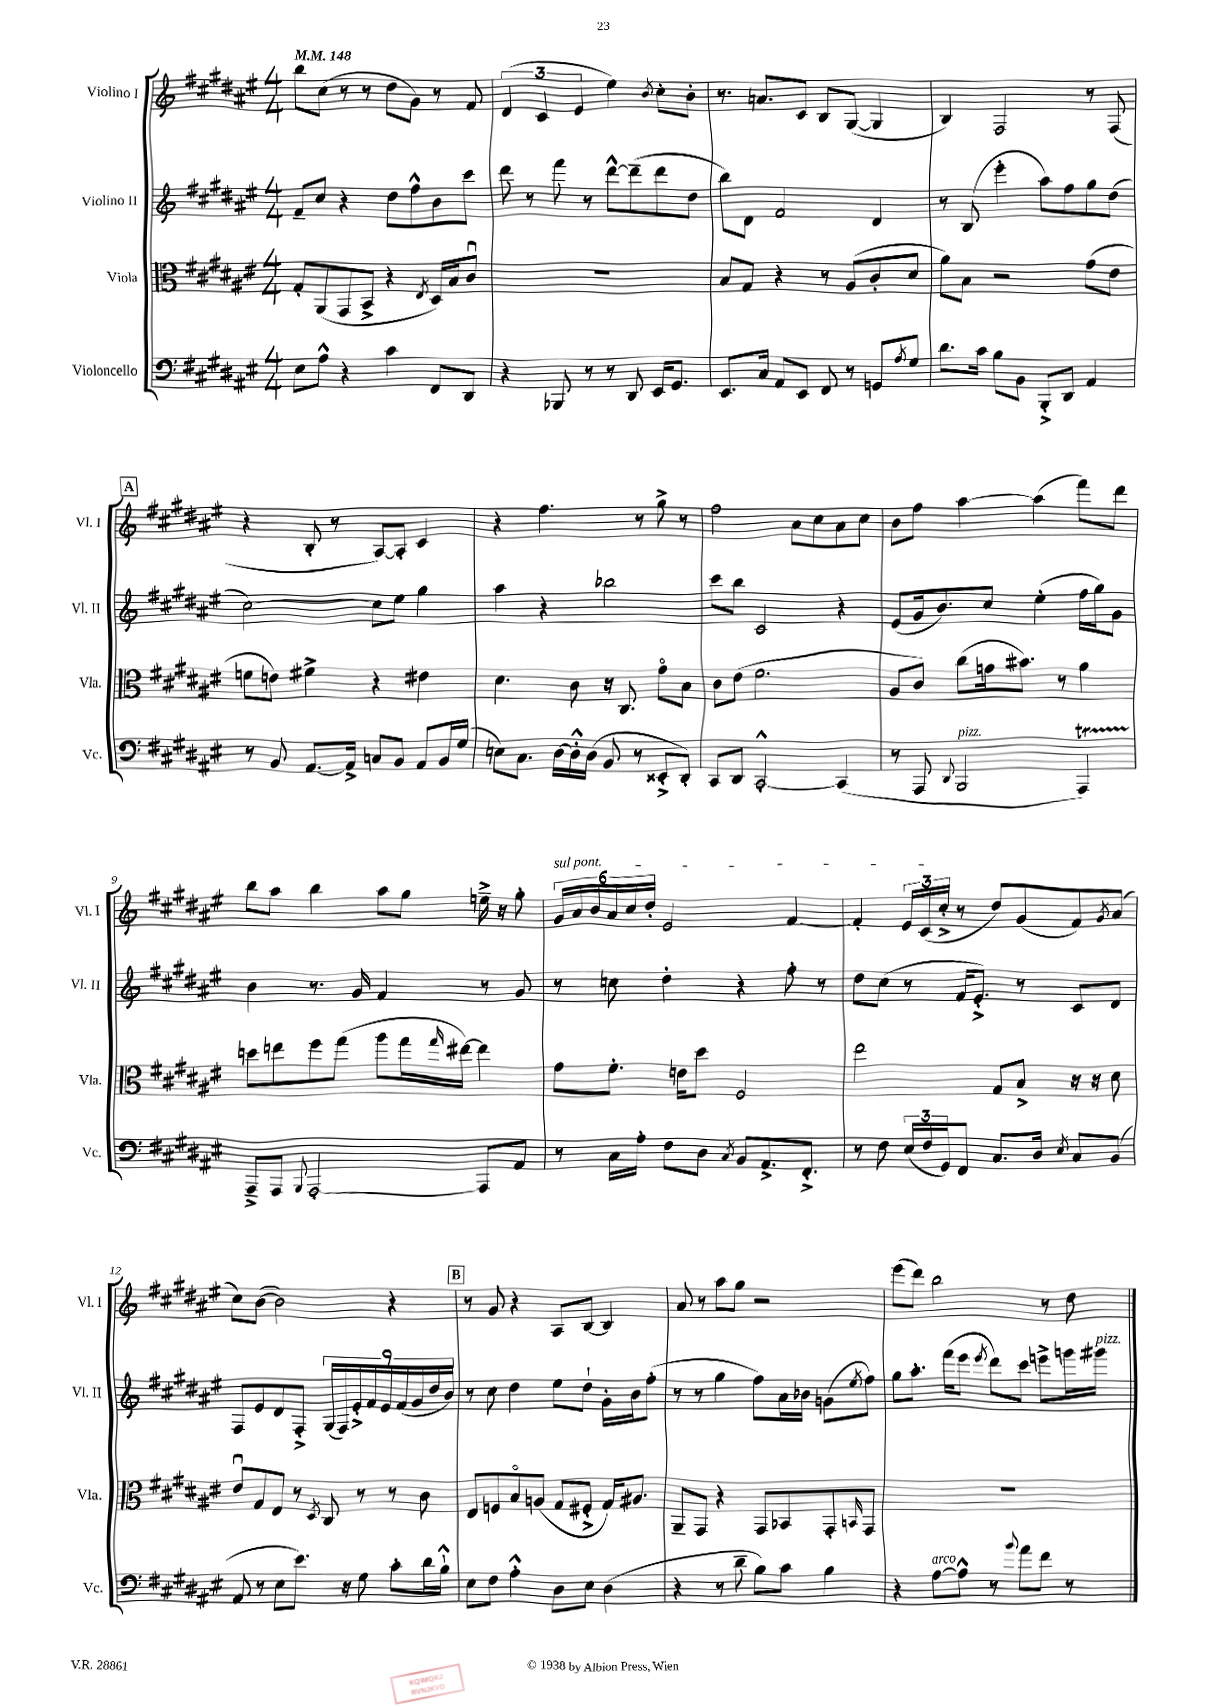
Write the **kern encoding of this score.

**kern	**kern	**kern	**kern
*staff4	*staff3	*staff2	*staff1
*clefF4	*clefC3	*clefG2	*clefG2
*k[f#c#g#d#a#e#]	*k[f#c#g#d#a#e#]	*k[f#c#g#d#a#e#]	*k[f#c#g#d#a#e#]
*M4/4	*M4/4	*M4/4	*M4/4
*MM148	*MM148	*MM148	*MM148
8E#\L	8G#'/L	8f#~/L	8bb\L
8A#^^\J	(8AA#/	8cc#/J	(8cc#\J
4r	8GG#/	4r	8r
.	8BB^/J	.	8r
4c#\	4r	8dd#\L	8dd#\L
.	.	8ff#^^\	8g#\J)
.	8qE#/	.	.
8FF#/L	16D#/LL)	8b\	8r
.	16B/J	.	.
8DD#/J	8c#u/J	8ccc#\J	8f#/
=	=	=	=
4r	1r	8ddd#\	(6d#/
.	.	8r	.
.	.	.	6c#/
8BBB-/	.	8fff#\	.
.	.	.	6e#/
8r	.	8r	.
8r	.	[8ddd#^^\L	4ee#\)
8DD#/	.	(8ddd#~\]	.
.	.	.	8qb/
16EE#/LK	.	8ddd#\	8cc#'\L
8.GG#/J	.	.	.
.	.	8dd#\J	8b'\J
=	=	=	=
8.EE#/L	8B/L	8bb\L)	8.r
.	8G#/J	8d#\J	.
16C#/Jk	.	.	8.a/L
8AA#/L	4r	2f#/	.
8EE#/J	.	.	8c#/J
8FF#/	8r	.	8B/L
8r	(8A#/L	.	([8G#/J
8GG/L	8c#'/	4d#/	4G#/]
8qA#/	.	.	.
8G#/J	8d#/J	.	.
=	=	=	=
8.d#\L	8a#\L)	8r	4B/)
.	8B\J	(8B/	.
16c#\Jk	.	.	.
8B\L	2r	4eee#'\	2F#/
8BB\J	.	.	.
8BBB'^/L	.	8aa#\L)	.
8DD#/J	.	8ff#\	.
4AA#/	(8g#\L	8gg#\	8r
.	8e#\J	(8dd#\J	(8F#/
=	=	=	=
8r	8f\L	[2cc#\)	4r
8BB/	8e\J)	.	.
[8.AA#/L	4f#^\	.	8B'/
.	.	.	8r
16AA#^/]Jk	.	.	.
8C/L	4r	8cc#\]L	[8A#/L)
8BB/J	.	8ee#\J	8A#'/]J
8AA#/L	4e#\	4gg#\	4c#/
16BB/L	.	.	.
(16G#/JJ	.	.	.
=	=	=	=
8E\L)	4.d#\	4aa#\	4r
8.C#\J	.	.	.
.	.	4r	4.ff#\
[16D#\LL	.	.	.
16D#'^^\]	8c#\	.	.
(16D#\JJ	.	.	.
8BB/	16r	2bb-\	.
.	8.C#/	.	.
8r	.	.	8r
8EE##'^/L	8g#o\L	.	8gg#^\
8DD#'/J)	8B\J	.	8r
=	=	=	=
8CC#/L	8c#\L	8ccc#\L	2ff#\
8DD#/J	(8e#\J	8bb\J	.
[2CC#'^^/	2.f#\	2c#/	.
.	.	.	8a#\L
.	.	.	8cc#\
(4CC#/]	.	4r	8a#\
.	.	.	8cc#\J
=	=	=	=
8r	8A#/L	(8e#/L	8b\L
8AAA#/	8c#/J)	16g#/k	8ff#\J
.	.	8.b/)	.
8qqDD#/	.	.	.
2BBB/	(8cc#\L	.	[4aa#\
.	16g\k	8cc#/J	.
.	8.b#\J)	.	.
.	.	(4ee#'\	(4aa#\]
.	8r	.	.
4AAA#/)	4a#\	16ff#\LL	8fff#\L)
.	.	16gg#\J)	.
.	.	8g#\J	8ddd#\J
=	=	=	=
8AAA#~^/L	8dd\L	4b\	8bb\L
8AAA#/J	8ee\	.	8aa#\J
8qqBBB/	.	.	.
[2AAA#'/	8ff#\	8.r	4bb\
.	(8gg#\J	.	.
.	.	16g#/	.
.	8aa#\L	4f#/	8aa#\L
.	16gg#\L	.	8gg#\J
.	16qqgg#/	.	.
.	[16ee#\JJ)	.	.
8AAA#/]L	4ee#\]	8r	16ee~^\
.	.	.	16r
8AA#/J	.	8g#/	8gg#'\
=	=	=	=
8r	8g#\L	8r	24g#/LL
.	.	.	24a#/
.	.	.	24b/
16C#\LL	8.f#'\J	8cc\	24a#/
.	.	.	24cc#/
16A#'\JJ	.	.	.
.	.	.	24dd#'/JJ
8F#\L	.	4dd#'\	2e#/
.	16e\LK	.	.
8D#\J	8dd#\J	.	.
8qC#/	.	.	.
8BB/L	2F#/	4r	.
8.AA#^/	.	.	.
.	.	8ff#'\	[4f#/
8.FF#'^/J	.	.	.
.	.	8r	.
=	=	=	=
8r	2ee#\	8dd#\L	4f#'/]
8F#\	.	(8cc#\J	.
(24E#/LL	.	8r	24e#/LL
24F#/	.	.	(24c#/
24GG#/J)	.	.	24cc#'^/JJ
8FF#/J	.	16f#/LK	8r
.	.	8.e#'^/J)	.
8.C#/L	8G#/L	.	8dd#/L)
.	8B^/J	8r	(8g#/
16D#/Jk	.	.	.
8qE#/	.	.	.
8C#/L	16r	8c#/L	8f#/)
.	16r	.	.
.	.	.	8qg#/
(8BB/J	8d#\	8d#/J	(8a#/J
=	=	=	=
8AA#/	8e#u/L	8F#/L	8cc#\L)
8r	8G#/	8e#/	([8b\J
8E#\L	8E#/J	8d#/	2b\])
8.e#\J)	8r	8F#'^/J	.
.	8qD#/	.	.
.	8C#/	(18G#/LL	.
.	.	18F#/)	.
16r	.	.	.
.	.	18e#'^/	.
8G#\	8r	.	.
.	.	18f#/	.
.	.	18e#/	.
8c#'\L	8r	.	4r
.	.	(18f#/	.
.	.	18g#/	.
16d#\L	8c#\	.	.
.	.	18dd#/	.
16B`^^\JJ	.	.	.
.	.	18b/JJ)	.
=	=	=	=
8E#\L	8E#/L	8r	8r
8F#\J	8F/	8cc#\	8g#/
4A#'^^\	8Bo/	4dd#\	4r
.	(8A/J	.	.
8D#\L	8G#/L	8ee#\L	8A#/L
8E#\J	8F#'^/J	8dd#`\J	[8B/J
(4D#\	16G#/LK)	16g#'\LL	4B/]
.	8.A#/J	16b\J	.
.	.	(8ff#'\J	.
=	=	=	=
4r	8AA#~/L	8r	8a#/
.	8GG#/J	8r	8r
8r	4r	4gg#\	8aa#\L
8d#~\	.	.	8gg#\J
8B\L)	8GG#/L	8ff#\L)	2r
8c#\J	8BB-/	16a#\L	.
.	.	16b-\JJ	.
4B\	8GG#'/	(8g\L	.
.	16qqBB/	8qee#/	.
.	8GG#/J	8ff#\J)	.
=	=	=	=
4r	1r	8gg#\L	(8eee#\L
.	.	8.aa#'\J	8ddd#\J)
[8A#\L	.	.	2bb\
.	.	(16fff#\LK	.
8A#^^\]J	.	8eee#\J	.
.	.	8qeee#/	.
8r	.	8ddd#\L)	.
8qqb/	.	.	.
8a#\L	.	8ccc#\J	.
8f#\J	.	8eee^\L	8r
8r	.	16ggg\L	8dd#\
.	.	16ggg#\JJ	.
==	==	==	==
*-	*-	*-	*-
